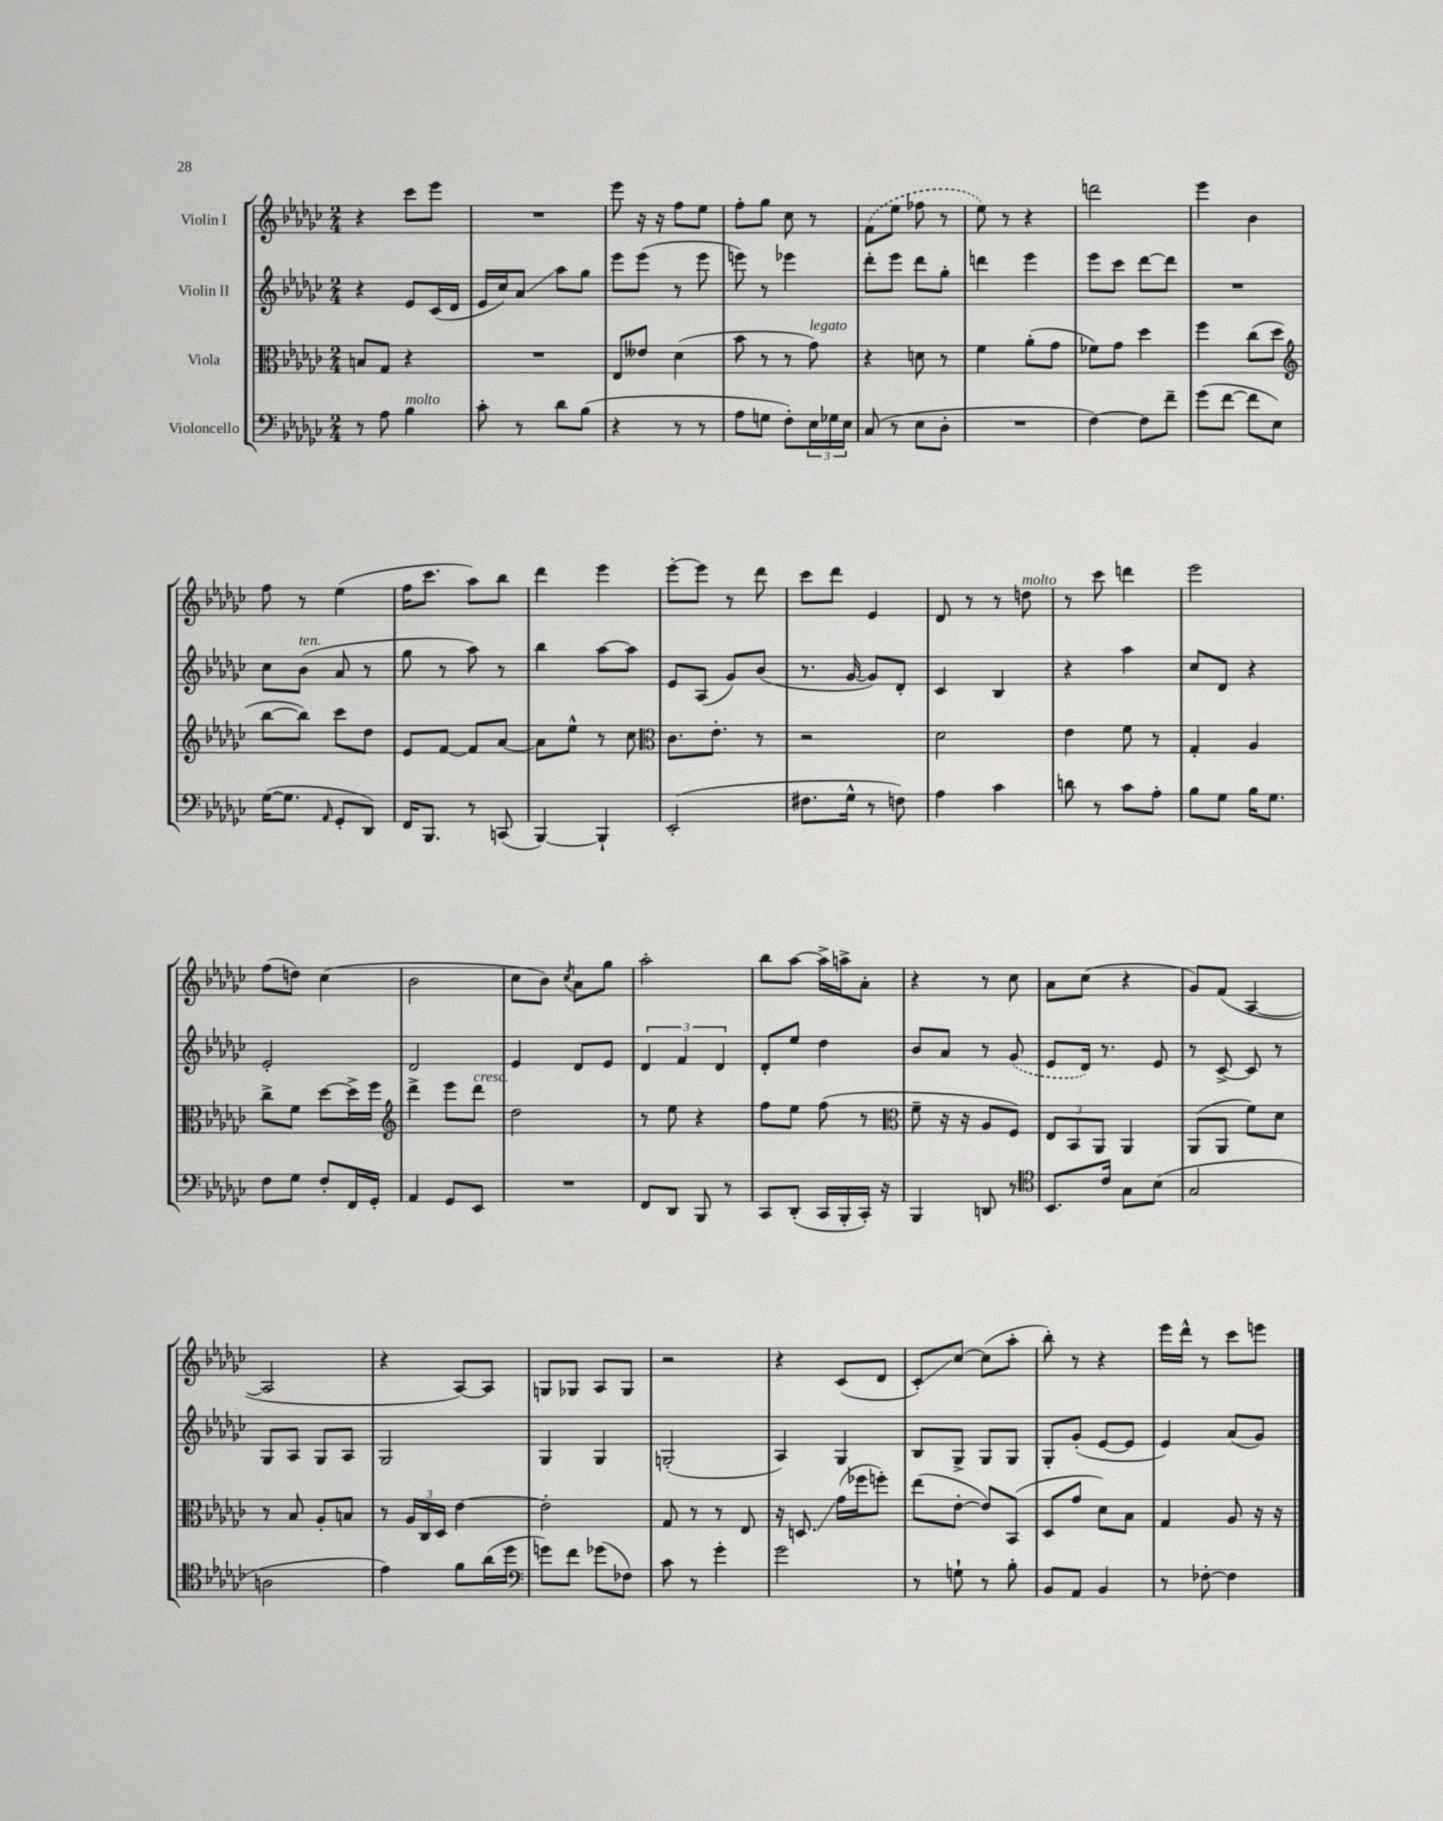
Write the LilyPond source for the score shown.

<<
\new StaffGroup <<
\new Staff = "s0" \with { instrumentName = "Violin I" } {
    \clef treble \key ges \major \numericTimeSignature \time 2/4
    r4 ces'''8 ees'''8 |
    R2 |
    ees'''8 r16 r16 f''8 ees''8 |
    f''8-. ges''8 ces''8 r8 |
    \once \slurDashed f'8( ees''8 fes''8 r8 |
    ees''8) r8 r4 |
    d'''2 |
    ees'''4 bes'4 |
    f''8 r8 ees''4( |
    f''16 ces'''8. aes''8) bes''8 |
    des'''4 ees'''4 |
    ees'''8~-. ees'''8 r8 des'''8 |
    ces'''8 des'''8 ees'4 |
    des'8 r8 r8 d''8^\markup { \italic "molto" } |
    r8 ces'''8 d'''4 |
    ees'''2 |
    f''8( d''8) ces''4( |
    bes'2 |
    ces''8 bes'8) \acciaccatura { ces''8 } aes'8 ges''8 |
    aes''2-. |
    bes''8 aes''8~ aes''16-> a''16-> aes'8-. |
    r4 r8 ces''8 |
    aes'8 ces''8( r4 |
    ges'8) f'8( aes4~ |
    aes2 |
    r4 aes8~) aes8 |
    g8 ges8 aes8 ges8 |
    r2 |
    r4 ces'8( des'8 |
    ces'8-.\glissando) ces''8~ ces''8( aes''8-. |
    bes''8-.) r8 r4 |
    ees'''16 des'''16-^ r8 ces'''8 e'''8 \bar "|." |
}
\new Staff = "s1" \with { instrumentName = "Violin II" } {
    \clef treble \key ges \major \numericTimeSignature \time 2/4
    r4 ees'8 ces'16( des'16 |
    ees'16 ces''16) aes'8\glissando aes''8 ges''8 |
    ees'''8 ees'''8( r8 ees'''8 |
    e'''8) r8 ees'''4 |
    des'''8-. ees'''8 des'''8 ges''8-. |
    d'''4 ees'''4 |
    ees'''8 ces'''8 des'''8~ des'''8 |
    R2 |
    ces''8 bes'8^\markup { \italic "ten." }( aes'8 r8 |
    ges''8 r8 aes''8) r8 |
    bes''4 aes''8~ aes''8 |
    ees'8 aes8( ges'8) bes'8( |
    r8. ges'16~ ges'8) des'8-. |
    ces'4 bes4 |
    r4 aes''4 |
    ces''8 des'8 r4 |
    ees'2-. |
    des'2 |
    ees'4 des'8 ees'8 |
    \tuplet 3/2 { des'4 f'4 des'4 } |
    des'8-. ees''8 des''4 |
    bes'8 aes'8 r8 \once \slurDashed ges'8( |
    ees'8 des'16) r8. ees'8 |
    r8 ces'8~-> ces'8 r8 |
    ges8 aes8 ges8 aes8 |
    ges2 |
    ges4 ges4 |
    g2-.( |
    aes4) ges4 |
    bes8 ges8-> ges8 ges8 |
    ges8-. ges'8-.( ees'8~ ees'8 |
    ees'4) aes'8( ges'8) \bar "|." |
}
\new Staff = "s2" \with { instrumentName = "Viola" } {
    \clef alto \key ges \major \numericTimeSignature \time 2/4
    b8 ges8 r4 |
    R2 |
    ees8 eeses'8 des'4( |
    bes'8 r8 r8 ges'8^\markup { \italic "legato" }) |
    r4 d'8 r8 |
    f'4 aes'8-.( ges'8 |
    fes'8) ges'8 des''4 |
    f''4 ces''8( des''8 |
    \clef treble bes''8~ bes''8) ces'''8 des''8 |
    ees'8 f'8~ f'8 aes'8~ |
    aes'8 ees''8-^ r8 ces''8 |
    \clef alto ces'8. ees'8.-. r8 |
    r2 |
    des'2 |
    ees'4 f'8 r8 |
    ges4-. aes4 |
    ces''8-> f'8 des''8~ des''16-> f''16 |
    \clef treble des'''4-> ees'''8 des'''8^\markup { \italic "cresc." } |
    des''2 |
    r8 ees''8 r4 |
    f''8 ees''8 f''8( r8 |
    \clef alto f'8-- r16 r16 aes8 f8) |
    \tuplet 3/2 { ees8 bes,8 aes,8 } aes,4 |
    aes,8( aes,8 f'8) des'8 |
    r8 bes8 aes8-. b8 |
    r8 \tuplet 3/2 { aes16 ces16 des16 } ees'4~ |
    ees'2-. |
    ges8 r8 r8 ees8 |
    r16 d8.\glissando ges'16( fes''16 f''8-.) |
    ees''8( ees'8~-. ees'8) bes,8( |
    des8 ges'8 des'8) bes8 |
    ges4 aes8 r16 r16 \bar "|." |
}
\new Staff = "s3" \with { instrumentName = "Violoncello" } {
    \clef bass \key ges \major \numericTimeSignature \time 2/4
    r8 aes8 bes4^\markup { \italic "molto" } |
    ces'8-. r8 des'8 bes8( |
    r4 r8 r8 |
    aes8 g8 f8-.) \tuplet 3/2 { ees16 ges16 ees16 } |
    ces8( r8 ees8 des8-. |
    R2 |
    f4~) f8 f'8-- |
    ges'8( f'8~ f'8 ees8) |
    ges16~( ges8. \grace { aes,16 } ges,8-. des,8) |
    f,16 bes,,8. r8 c,8( |
    bes,,4~) bes,,4-! |
    ees,2-.( |
    fis8. ges16-^ r8 f8) |
    aes4 ces'4 |
    d'8 r8 ces'8 aes8-. |
    bes8 ges8 bes16 ges8. |
    f8 ges8 f8-. f,16 ges,16-. |
    aes,4 ges,8 ees,8 |
    R2 |
    f,8 des,8 bes,,8 r8 |
    ces,8 des,8-.( ces,16 bes,,16-. ces,16-.) r16 |
    bes,,4 d,8 r8 |
    \clef tenor bes,8. ces'16 ges8 bes8( |
    ges2 |
    a2 |
    ees'4) f'8 aes'16( des''16 |
    \clef bass g'8) f'8 ges'8( fes8) |
    ces'8 r8 ges'4-. |
    ges'2 |
    r8 g8-! r8 bes8-. |
    bes,8 aes,8 bes,4 |
    r8 fes8~-. fes4 \bar "|." |
}
>>
>>
\layout { \context { \Score \remove "Bar_number_engraver" } }
